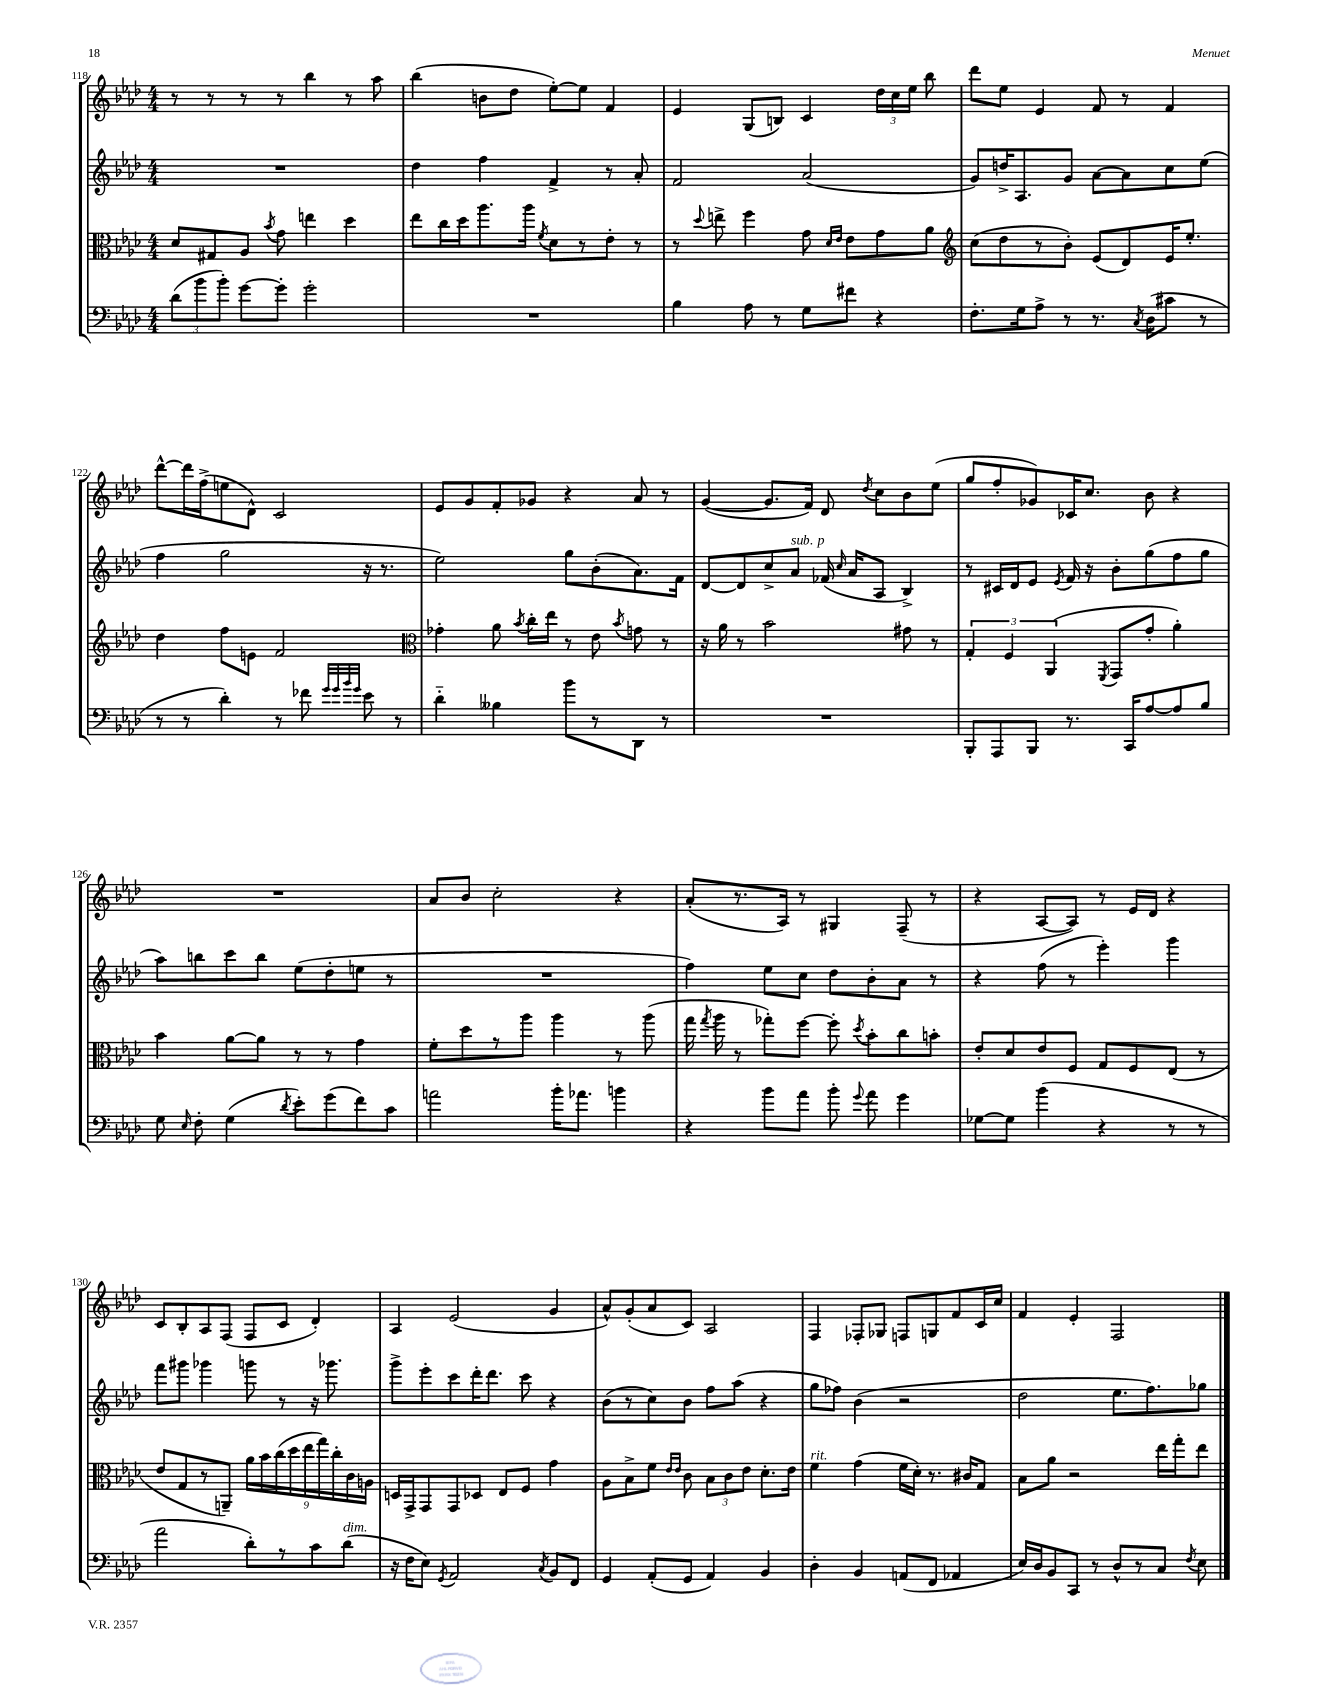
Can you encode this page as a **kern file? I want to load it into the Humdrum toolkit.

**kern	**kern	**kern	**kern
*staff4	*staff3	*staff2	*staff1
*clefF4	*clefC3	*clefG2	*clefG2
*k[b-e-a-d-]	*k[b-e-a-d-]	*k[b-e-a-d-]	*k[b-e-a-d-]
*M4/4	*M4/4	*M4/4	*M4/4
(12d-\L	8d-/L	1r	8r
12b-\	.	.	.
.	8G#/	.	8r
12b-'\J)	.	.	.
[8g\L	8A-/J	.	8r
.	8qb-/	.	.
8g'\]J	8g\	.	8r
2g'\	4ee\	.	4bb-\
.	4dd-\	.	8r
.	.	.	8aa-\
=	=	=	=
1r	8ee-\L	4dd-\	(4bb-\
.	16cc\L	.	.
.	16dd-\J	.	.
.	8.aa-\	4ff\	8b\L
.	.	.	8dd-\J
.	16aa-\Jk	.	.
.	8qf/	.	.
.	8d-\L	4f^/	[8ee-'\L)
.	8r	.	8ee-\]J
.	8e-'\J	8r	4f/
.	8r	8a-'/	.
=	=	=	=
4B-\	8r	2f/	4e-/
.	8qqdd-/	.	.
.	8ee^\	.	.
8A-\	4ff\	.	(8G/L
8r	.	.	8B/J)
8G\L	8g\	(2a-/	4c/
.	16qqd-/LL	.	.
.	16qqe-/JJ	.	.
8f#\J	8e-\L	.	.
4r	8g\	.	24dd-\LL
.	.	.	24cc\
.	.	.	24ee-\JJ
.	8a-\J	.	8bb-\
=	=	=	=
*	*clefG2	*	*
8.F'\L	(8cc\L	8g/L)	8ddd-\L
.	8dd-\	16dd^/K	8ee-\J
16G\k	.	8.A-/	.
8A-^\J	8r	.	4e-/
8r	8b-'\J)	8g/J	.
8.r	(8e-/L	[8a-\L	8f/
.	8d-/)	8a-\]	8r
8qC/	.	.	.
(16D-\LK	.	.	.
8c#\J	16e-/K	8cc\	4f/
.	8.ee-'/J	.	.
8r	.	(8ee-\J	.
=	=	=	=
8r	4dd-\	4ff\	[8ddd-^^\L
8r	.	.	16ddd-\]L
.	.	.	(16ff^\J
4d-'\)	8ff\L	2gg\	8ee\
.	8e\J	.	8d-^^\J)
8r	2f/	.	2c/
8f-\	.	.	.
32qqg/LLL	.	.	.
32qqg/	.	.	.
32qqb-/	.	.	.
32qqg/JJJ	.	.	.
8e-\	.	16r	.
.	.	8.r	.
8r	.	.	.
=	=	=	=
*	*clefC3	*	*
4d-'~\	4g-'\	2ee-\)	8e-/L
.	.	.	8g/
4B--\	8a-\	.	8f'/
.	8qb-/	.	.
.	16cc'\LL	.	8g-/J
.	16ee-\JJ	.	.
8b-\L	8r	8gg\L	4r
8r	8e-\	(8b-'\	.
.	8qb-/	.	.
8DD-\J	8g\	8.a-\)	8a-/
8r	8r	.	8r
.	.	16f\Jk	.
=	=	=	=
1r	16r	[8d-/L	([4g/
.	16a-\	.	.
.	8r	8d-/]	.
.	2b-\	8cc^/	8.g/]L
.	.	8a-/J	.
.	.	.	16f/Jk)
.	.	(16f-/	8d-/
.	.	16qqcc/	.
.	.	16a-/LK	.
.	.	.	8qdd-/
.	.	8A-/J	8cc\L
.	8g#\	4B-^/)	8b-\
.	8r	.	(8ee-\J
=	=	=	=
8BBB-'/L	6G'/	8r	8gg/L
8AAA-/	.	16c#/LL	8ff'/
.	6F/	.	.
.	.	16d-/J	.
8BBB-/J	.	8e-/J	8g-/)
.	(6AA-/	.	.
.	.	8qe-/	.
8.r	.	16f/	16c-/K
.	.	16r	8.cc/J
.	8qFF/	.	.
.	8GG/L	8b-'\L	.
16CC/LK	.	.	.
[8A-/	8g'/J	(8gg\	8b-\
8A-/]	4a-'\)	8ff\	4r
8B-/J	.	8gg\J	.
=	=	=	=
8G\	4b-\	8aa-\L)	1r
16qqE-/	.	.	.
8F'\	.	8bb\	.
(4G\	[8a-\L	8ccc\	.
.	8a-\]J	8bb\J	.
8qd-/	.	.	.
8e-'\L)	8r	(8ee-\L	.
(8g\	8r	8dd-'\	.
8f\)	4g\	8ee\J	.
8c\J	.	8r	.
=	=	=	=
2a\	8f'\L	1r	8a-/L
.	8dd-\	.	8b-/J
.	8r	.	2cc'\
.	8aa-\J	.	.
16b-'\LK	4aa-\	.	.
8.a-\J	.	.	.
4b\	8r	.	4r
.	(8aa-\	.	.
=	=	=	=
4r	16gg\	4ff\)	(8a-'/L
.	8qgg/	.	.
.	16aa-\	.	.
.	8r	.	8.r
8b-\L	8gg-'\L)	8ee-\L	.
.	.	.	16A-/Jk)
8a-\J	[8ff\J	8cc\J	8r
8b-'\	8ff'\]	8dd-\L	4G#/
8qqg/	8qdd-/	.	.
8a-\	8b-'\L	8b-'\	.
4g\	8cc\	8a-\J	(8F~/
.	8b'\J	8r	8r
=	=	=	=
[8G-\L	8e-'/L	4r	4r
8G-\]J	8d-/	.	.
(4b-\	8e-/	(8ff\	[8A-/L
.	8F/J	8r	8A-/]J)
4r	8G/L	4eee-'\)	8r
.	8F/	.	16e-/LL
.	.	.	16d-/JJ
8r	(8E-/J	4ggg\	4r
8r	8r	.	.
=	=	=	=
2a-\	8e-/L	8fff\L	8c/L
.	8G/	8ggg#\J	8B-'/
.	8r	4ggg-\	8A-/
.	8AA~/J)	.	(8F/J
8d-'\L)	18a-\LL	8ggg\	8F/L
.	18b-\	.	.
.	(18cc\	.	.
8r	.	8r	8c/J
.	18dd-\	.	.
.	18ee-\	.	.
8c\	.	16r	4d-'/)
.	18gg\)	.	.
.	.	8.ggg-\	.
.	18cc'\	.	.
(8d-\J	.	.	.
.	18c\	.	.
.	18A\JJ	.	.
=	=	=	=
16r	16D/LL	8ggg^\L	4A-/
16F\LK	16GG^/J	.	.
8E-\J)	8GG/	8eee-'\	.
8qGG/	.	.	.
2AA-/	8GG/	8ccc\	(2e-/
.	8D-/J	16ddd-'\K	.
.	.	8.ddd-\J	.
.	8E-/L	.	.
.	8F/J	8ccc\	.
8qC/	.	.	.
8BB-/L	4g\	4r	4g/
8FF/J	.	.	.
=	=	=	=
4GG/	8A-\L	(8b-\L	8a-^^/L)
.	8B-^\	8r	(8g'/
(8AA-'/L	8f\J	8cc\)	8a-/
.	16qqe-/LL	.	.
.	16qqe-/JJ	.	.
8GG/J	8c\	8b-\J	8c/J)
4AA-/)	12B-\L	8ff\L	2A-/
.	12c\	.	.
.	.	(8aa-\J	.
.	12e-\J	.	.
4BB-/	8.d-'\L	4r	.
.	16e-\Jk	.	.
=	=	=	=
4D-'\	4f\	8gg\L	4F/
.	.	8ff-\J)	.
4BB-/	(4g\	(4b-\	8F-'/L
.	.	.	8G-/J
(8AA/L	16f\LL	2r	8F/L
.	16d-'\JJ)	.	.
8FF/J	8.r	.	8G/
4AA-/	.	.	8f/
.	16c#/LK	.	.
.	8G/J	.	16c/L
.	.	.	16cc/JJ
=	=	=	=
16E-/LL)	8B-\L	2dd-\	4f/
16D-/J	.	.	.
8BB-/	8a-\J	.	.
8CC/J	2r	.	4e-'/
8r	.	.	.
8D-^^/L	.	8.ee-\L	2F/
8r	.	.	.
.	.	8.ff\)	.
8C/J	16ee-\LL	.	.
.	16gg'\J	.	.
8qF/	.	.	.
8E-\	8ee-\J	8gg-\J	.
==	==	==	==
*-	*-	*-	*-
